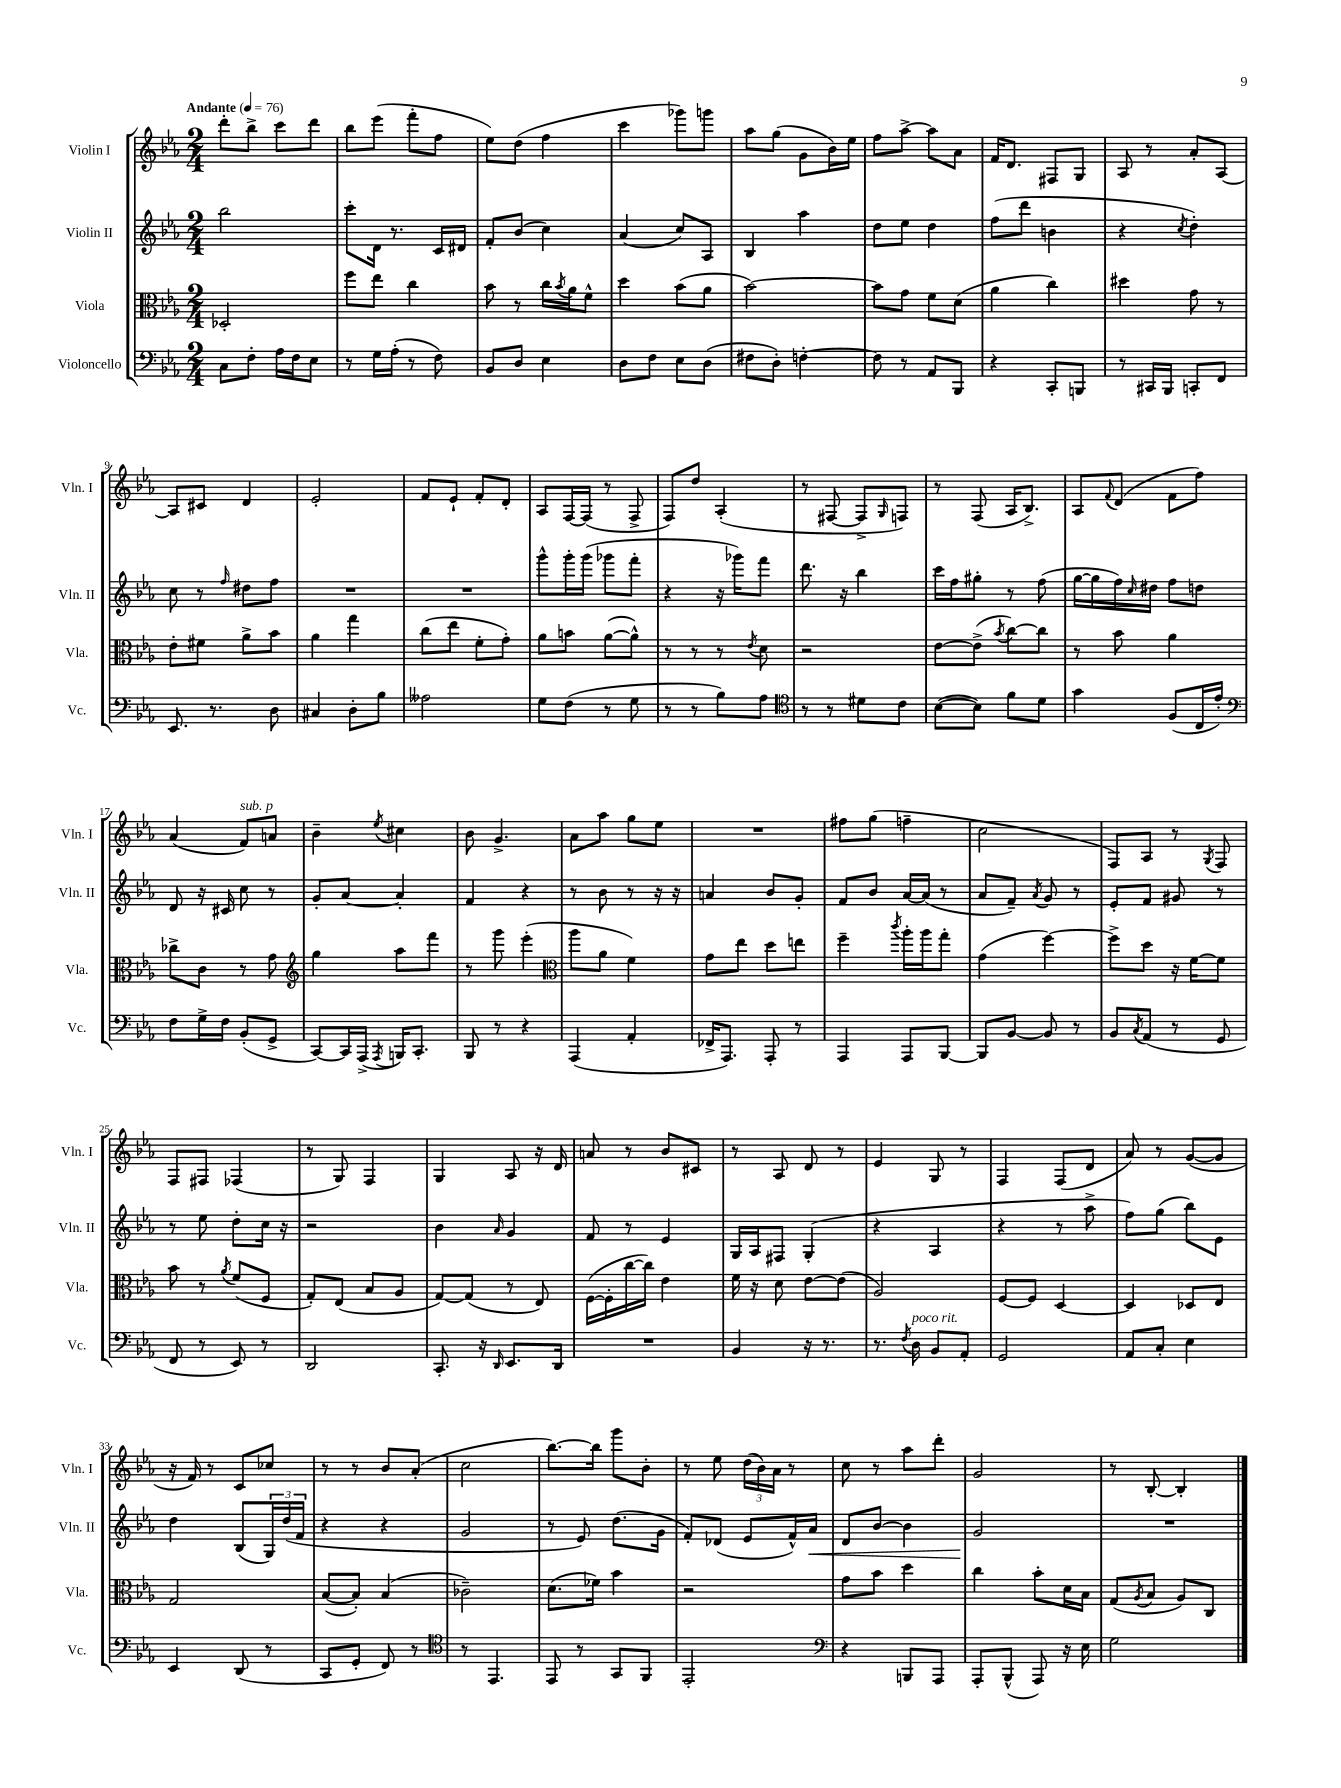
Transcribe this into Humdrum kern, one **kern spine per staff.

**kern	**kern	**kern	**kern
*staff4	*staff3	*staff2	*staff1
*clefF4	*clefC3	*clefG2	*clefG2
*k[b-e-a-]	*k[b-e-a-]	*k[b-e-a-]	*k[b-e-a-]
*M2/4	*M2/4	*M2/4	*M2/4
*MM76	*MM76	*MM76	*MM76
8C\L	2D-'/	2bb-\	8ddd'\L
8F'\J	.	.	8bb-^\J
16A-\LL	.	.	8ccc\L
16F\J	.	.	.
8E-\J	.	.	8ddd\J
=	=	=	=
8r	8ff\L	8ccc'\L	8bb-\L
16G\LL	8ee-\J	16d\Jk	(8eee-\J
(16A-'\JJ	.	8.r	.
8r	4cc\	.	8fff'\L
8F\)	.	16c/LL	8ff\J
.	.	16d#/JJ	.
=	=	=	=
8BB-/L	8b-\	8f'/L	8ee-\L)
8D/J	8r	(8b-/J	(8dd\J
4E-\	16cc\LL	4cc\)	4ff\
.	8qb-/	.	.
.	16a-\J	.	.
.	8f^^\J	.	.
=	=	=	=
8D\L	4dd\	(4a-/	4ccc\
8F\J	.	.	.
8E-\L	(8b-\L	8cc/L)	8ggg-\L)
(8D\J	8a-\J	8A-/J	8ggg\J
=	=	=	=
8F#\L	[2b-\)	4B-/	8aa-\L
8D'\J)	.	.	(8gg\J
[4F'\	.	4aa-\	8g\L
.	.	.	16b-\L)
.	.	.	16ee-\JJ
=	=	=	=
8F\]	8b-\]L	8dd\L	8ff\L
8r	8g\J	8ee-\J	[8aa-^\J
8AA-/L	8f\L	4dd\	8aa-\]L
8BBB-/J	(8d\J	.	8a-\J
=	=	=	=
4r	4a-\	(8ff\L	16f/LK
.	.	.	8.d/J
.	.	8ddd\J	.
8CC'/L	4cc\)	4b\	8F#/L
8BBB/J	.	.	8G/J
=	=	=	=
8r	4dd#\	4r	8A-/
16CC#/LL	.	.	8r
16BBB-/JJ	.	.	.
.	.	8qcc/	.
8CC'/L	8g\	4dd'\)	8a-'/L
8FF/J	8r	.	[8A-/J
=	=	=	=
8.EE-/	8e-'\L	8cc\	8A-/]L
.	8f#\J	8r	8c#/J
8.r	.	.	.
.	.	16qqff/	.
.	8a-^\L	8dd#\L	4d/
8D\	8b-\J	8ff\J	.
=	=	=	=
4C#/	4a-\	2r	2e-'/
8D'\L	4gg\	.	.
8B-\J	.	.	.
=	=	=	=
2A--\	(8cc\L	2r	8f/L
.	8ee-\J	.	8e-`/J
.	8f'\L	.	8f'/L
.	8g'\J)	.	8d'/J
=	=	=	=
8G\L	8a-\L	8ggg^^\L	8A-/L
(8F\J	8b\J	16ggg'\L	[16F/L
.	.	(16ggg\JJ	(16F/]JJ
8r	([8a-\L	8ggg-\L	8r
8G\	8a-^^\]J)	8fff'\J	8F^/
=	=	=	=
8r	8r	4r	8F/L)
8r	8r	.	8dd/J
8B-\L)	8r	16r	(4A-'/
.	.	16ggg-\LK)	.
.	8qe-/	.	.
8A-\J	8d\	8fff\J	.
=	=	=	=
*clefC4	*	*	*
8r	2r	8.ddd\	8r
8r	.	.	[8F#/
.	.	16r	.
8d#\L	.	4bb-\	8F#^/]L
.	.	.	16qqG/
8c\J	.	.	8F/J)
=	=	=	=
([8B-\L	[8e-\L	16ccc\LL	8r
.	.	16ff\J	.
8B-\]J)	(8e-^\]J	8gg#'\J	(8F/
.	8qb-/	.	.
8f\L	[8cc\L)	8r	16A-/LK
.	.	.	8.B-^/J)
8d\J	8cc\]J	(8ff\	.
=	=	=	=
4g\	8r	[16gg\LL	8A-/L
.	.	16gg\]	.
.	.	.	8qqf/
.	8b-\	16ff\)	(8d/J
.	.	16qqcc/	.
.	.	16dd#\JJ	.
(8F/L	4a-\	8ff\L	8f\L
16C/L	.	8dd\J	8ff\J)
16e-'/JJ)	.	.	.
=	=	=	=
*clefF4	*	*	*
8F\L	8cc-^\L	8d/	(4a-/
16G^\L	8c\J	16r	.
16F\JJ	.	16c#/	.
(8BB-'/L	8r	8cc\	8f/L)
8GG^/J	8g\	8r	8a/J
=	=	=	=
*	*clefG2	*	*
[8CC/L)	4gg\	8g'/L	4b-~\
16CC/]L	.	[8a-/J	.
(16AAA-^/JJ	.	.	.
8qAAA-/	.	.	8qee-/
16BBB/LK)	8aa-\L	4a-'/]	4cc#\
8.CC'/J	.	.	.
.	8fff\J	.	.
=	=	=	=
8BBB-/	8r	4f/	8b-\
8r	8ggg\	.	4.g^/
4r	(4eee-'\	4r	.
=	=	=	=
*	*clefC3	*	*
(4AAA-/	8aa-\L	8r	8a-\L
.	8a-\J	8b-\	8aa-\J
4AA-'/	4f\)	8r	8gg\L
.	.	16r	8ee-\J
.	.	16r	.
=	=	=	=
16FF-^/LK	8g\L	4a/	2r
8.AAA-/J)	.	.	.
.	8ee-\J	.	.
8AAA-'/	8dd\L	8b-/L	.
8r	8ee\J	8g'/J	.
=	=	=	=
4AAA-/	4ff~\	8f/L	8ff#\L
.	.	8b-/J	(8gg\J
.	8qccc/	.	.
8AAA-/L	16aa-'\LL	[16a-/LL	4ff~\
.	16aa-\J	(16a-/]JJ	.
[8BBB-/J	8gg'\J	8r	.
=	=	=	=
8BBB-/]L	(4g\	8a-/L	2cc\
[8BB-/J	.	8f~/J)	.
.	.	8qa-/	.
8BB-/]	[4ff\)	8g/	.
8r	.	8r	.
=	=	=	=
8BB-/L	8ff^\]L	8e-'/L	8F/L)
8qC/	.	.	.
(8AA-/J	8dd\J	8f/J	8A-/J
8r	16r	8g#/	8r
.	[16f\LK	.	.
.	.	.	8qG/
8GG/	8f\]J	8r	8F/
=	=	=	=
8FF/	8b-\	8r	8F/L
8r	8r	8ee-\	8F#/J
.	8qa-/	.	.
8EE-/)	(8f/L	8dd'\L	(4F-/
8r	8F/J	16cc\Jk	.
.	.	16r	.
=	=	=	=
2DD/	8G'/L)	2r	8r
.	(8E-/J	.	8G/)
.	8B-/L	.	4F/
.	8A-/J	.	.
=	=	=	=
8.CC'/	[8G/L)	4b-\	4G/
.	(8G/]J	.	.
16r	.	.	.
16qqDD/	.	16qqa-/	.
8.EE-/L	8r	4g/	8A-/
.	8E-/)	.	16r
16DD/Jk	.	.	16d/
=	=	=	=
2r	([16F\LL	8f/	8a/
.	16F'\]	.	.
.	[16cc\	8r	8r
.	16cc\]JJ)	.	.
.	4e-\	4e-/	8b-/L
.	.	.	8c#/J
=	=	=	=
4BB-/	16f\	16G/LL	8r
.	16r	16A-/J	.
.	8d\	8F#/J	8A-/
16r	[8e-\L	(4G'/	8d/
8.r	.	.	.
.	(8e-\]J	.	8r
=	=	=	=
8.r	2A-/)	4r	4e-/
8qF/	.	.	.
16D\	.	.	.
8BB-/L	.	4A-/	8G/
8AA-'/J	.	.	8r
=	=	=	=
2GG/	[8F/L	4r	4F/
.	8F/]J	.	.
.	[4D/	8r	(8F/L
.	.	8aa-^\	8d/J
=	=	=	=
8AA-/L	4D/]	8ff\L)	8a-/)
8C'/J	.	(8gg\J	8r
4E-\	8D-/L	8bb-\L)	([8g/L
.	8E-/J	8e-\J	8g/]J
=	=	=	=
4EE-/	2G/	4dd\	16r
.	.	.	16f/)
.	.	.	8r
(8DD/	.	(8B-/L	8c/L
8r	.	24G/L)	8cc-/J
.	.	(24dd/	.
.	.	24f/JJ	.
=	=	=	=
8CC/L	([8B-/L	4r	8r
8GG'/J	8B-'/]J)	.	8r
8FF/)	(4B-/	4r	8b-/L
8r	.	.	(8a-'/J
=	=	=	=
*clefC4	*	*	*
8r	2c-~\)	2g/	2cc\
4.EE-/	.	.	.
=	=	=	=
8EE-/	(8.d\L	8r	[8.bb-\L)
8r	.	8e-/)	.
.	16f-\Jk)	.	16bb-\]Jk
8GG/L	4b-\	(8.dd\L	8ggg\L
8FF/J	.	.	8b-'\J
.	.	16g\Jk	.
=	=	=	=
2EE-'/	2r	8f'/L)	8r
.	.	(8d-/J	8ee-\
.	.	8e-/L	(24dd\LL
.	.	.	24b-\)
.	.	.	24a-\JJ
.	.	16f^^/L)	8r
.	.	16a-/JJ	.
=	=	=	=
*clefF4	*	*	*
4r	8g\L	8d/L	8cc\
.	8b-\J	[8b-/J	8r
8BBB/L	4dd\	4b-\]	8aa-\L
8AAA-/J	.	.	8ddd'\J
=	=	=	=
8AAA-'/L	4cc\	2g/	2g/
(8BBB-^^/J	.	.	.
8AAA-/)	8b-'\L	.	.
16r	16d\L	.	.
16E-\	16B-\JJ	.	.
=	=	=	=
2G\	(8G/L	2r	8r
.	8qA-/	.	.
.	8B-/J	.	[8B-'/
.	8A-/L)	.	4B-'/]
.	8C/J	.	.
==	==	==	==
*-	*-	*-	*-
